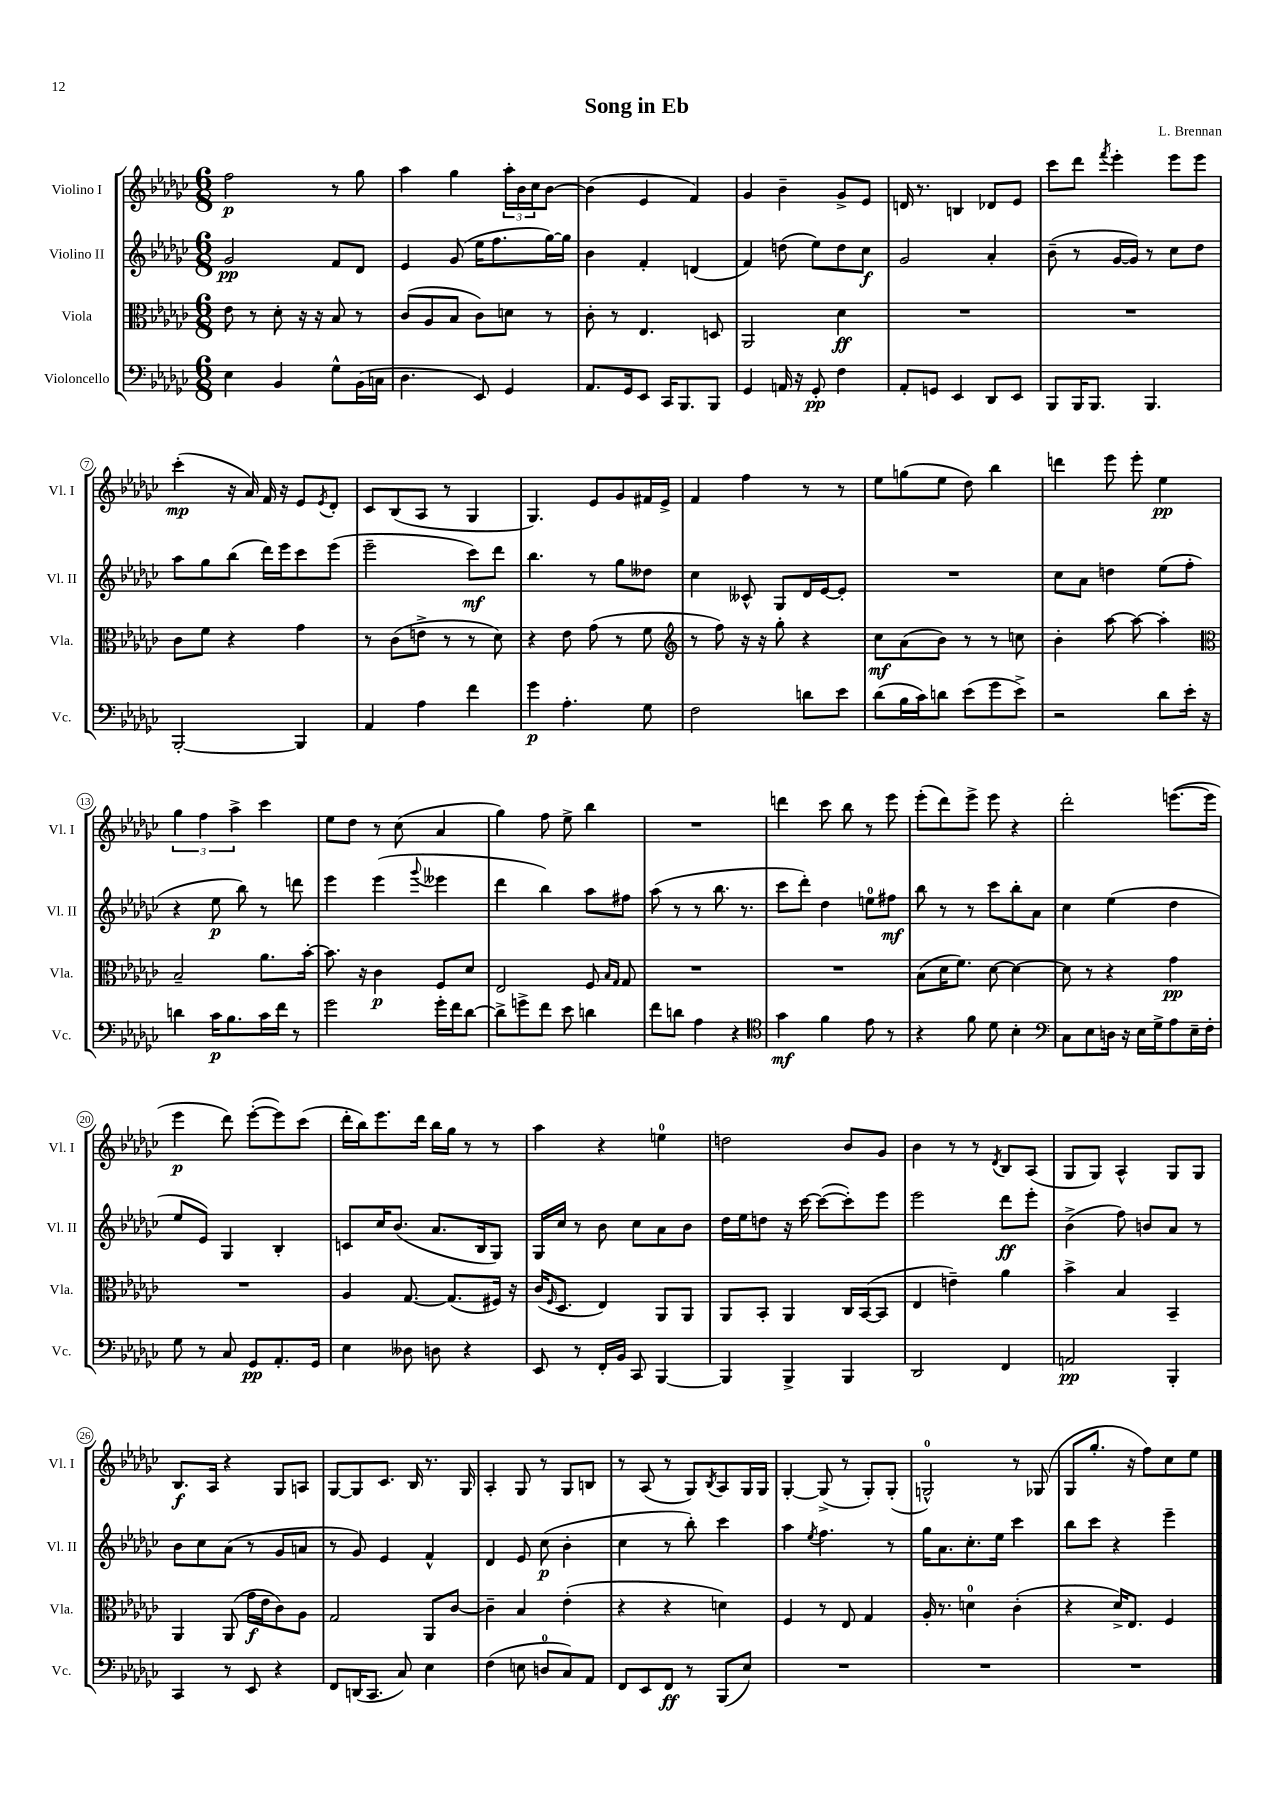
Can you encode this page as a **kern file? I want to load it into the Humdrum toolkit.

**kern	**dynam	**kern	**dynam	**kern	**dynam	**kern	**dynam
*part4	*part4	*part3	*part3	*part2	*part2	*part1	*part1
*staff4	*staff4	*staff3	*staff3	*staff2	*staff2	*staff1	*staff1
*I"Violoncello	*	*I"Viola	*	*I"Violino II	*	*I"Violino I	*
*I'Vc.	*	*I'Vla.	*	*I'Vl. II	*	*I'Vl. I	*
*clefF4	*	*clefC3	*	*clefG2	*	*clefG2	*
*k[b-e-a-d-g-c-]	*	*k[b-e-a-d-g-c-]	*	*k[b-e-a-d-g-c-]	*	*k[b-e-a-d-g-c-]	*
*M6/8	*	*M6/8	*	*M6/8	*	*M6/8	*
=1	=1	=1	=1	=1	=1	=1	=1
4E-\	.	8e-\	.	2g-/	pp	2ff\	p
.	.	8r	.	.	.	.	.
4BB-/	.	8d-'\	.	.	.	.	.
.	.	16r	.	.	.	.	.
.	.	16r	.	.	.	.	.
8G-^^\L	.	8B-/	.	8f/L	.	8r	.
(16BB-\L	.	8r	.	8d-/J	.	8gg-\	.
16Cn\JJ	.	.	.	.	.	.	.
=2	=2	=2	=2	=2	=2	=2	=2
4.D-\	.	(8c-/L	.	4e-/	.	4aa-\	.
.	.	8A-/	.	.	.	.	.
.	.	8B-/J	.	(8g-/	.	4gg-\	.
8EE-/)	.	8c-\L)	.	16ee-\KL	.	.	.
.	.	.	.	8.ff\	.	.	.
4GG-/	.	8dn\J	.	.	.	24aa-'\LL	.
.	.	.	.	.	.	24b-\	.
.	.	.	.	.	.	24cc-\J	.
.	.	8r	.	[16gg-\L)	.	[8b-\J	.
.	.	.	.	16gg-\JJ]	.	.	.
=3	=3	=3	=3	=3	=3	=3	=3
8.AA-/L	.	8c-'\	.	4b-\	.	(4b-\]	.
.	.	8r	.	.	.	.	.
16GG-/k	.	.	.	.	.	.	.
8EE-/J	.	4.E-/	.	4f'/	.	4e-/	.
16CC-/KL	.	.	.	.	.	.	.
8.BBB-/	.	.	.	.	.	.	.
.	.	.	.	(4dn/	.	4f/)	.
8BBB-/J	.	8Dn/	.	.	.	.	.
=4	=4	=4	=4	=4	=4	=4	=4
4GG-/	.	2AA-/	.	4f/)	.	4g-/	.
16AAn/	.	.	.	(8ddn\	.	4b-~\	.
16r	.	.	.	.	.	.	.
8GG-'/	pp	.	.	8ee-\L)	.	.	.
4F\	.	4d-\	ff	8dd\	.	8g-^/L	.
.	.	.	.	8cc-\J	f	8e-/J	.
=5	=5	=5	=5	=5	=5	=5	=5
8AA-'/L	.	2.r	.	2g-/	.	16dn/	.
.	.	.	.	.	.	8.r	.
8GGn/J	.	.	.	.	.	.	.
4EE-/	.	.	.	.	.	4Bn/	.
8DD-/L	.	.	.	4a-'/	.	8d-X/L	.
8EE-/J	.	.	.	.	.	8e-/J	.
=6	=6	=6	=6	=6	=6	=6	=6
8BBB-/L	.	2.r	.	(8b-~\	.	8ccc-\L	.
16BBB-/K	.	.	.	8r	.	8ddd-\J	.
8.BBB-/J	.	.	.	.	.	.	.
.	.	.	.	.	.	8qfff/	.
.	.	.	.	[16g-/LL	.	4eee-'\	.
.	.	.	.	16g-/JJ])	.	.	.
4.BBB-/	.	.	.	8r	.	.	.
.	.	.	.	8cc-\L	.	8eee-\L	.
.	.	.	.	8dd-\J	.	8eee-\J	.
!!LO:LB:g=z
=7	=7	=7	=7	=7	=7	=7	=7
[2BBB-'/	.	8c-\L	.	8aa-\L	.	(4ccc-'\	mp
.	.	8f\J	.	8gg-\	.	.	.
.	.	4r	.	(8bb-\J	.	16r	.
.	.	.	.	.	.	16a-/)	.
.	.	.	.	16ddd-\LL)	.	16f/	.
.	.	.	.	16eee-\J	.	16r	.
4BBB-/]	.	4g-\	.	8ccc-\	.	8e-/L	.
.	.	.	.	.	.	8qe-/	.
.	.	.	.	(8eee-\J	.	8d-'/J	.
=8	=8	=8	=8	=8	=8	=8	=8
4AA-/	.	8r	.	2eee-~\	.	8c-/L	.
.	.	(8c-\L	.	.	.	(8B-/	.
4A-\	.	8en^\J	.	.	.	8A-/J	.
.	.	8r	.	.	.	8r	.
4f\	.	8r	.	8ccc-\L)	mf	4G-/	.
.	.	8d-\)	.	8ddd-\J	.	.	.
=9	=9	=9	=9	=9	=9	=9	=9
4g-\	p	4r	.	4.bb-\	.	4.G-/)	.
4.A-'\	.	8e-\	.	.	.	.	.
.	.	(8g-\	.	8r	.	8e-/L	.
.	.	8r	.	8gg-\L	.	8g-/	.
8G-\	.	8f\	.	8dd--X\J	.	16f#X/L	.
.	.	.	.	.	.	16e-^/JJ	.
=10	=10	=10	=10	=10	=10	=10	=10
*	*	*clefG2	*	*	*	*	*
2F\	.	8r	.	4cc-\	.	4f/	.
.	.	8ff\)	.	.	.	.	.
.	.	16r	.	8c--X^^/	.	4ff\	.
.	.	16r	.	.	.	.	.
.	.	8gg-'\	.	8G-/L	.	.	.
8dn\L	.	4r	.	16d-/L	.	8r	.
.	.	.	.	[16e-/J	.	.	.
8e-\J	.	.	.	8e-'/J]	.	8r	.
=11	=11	=11	=11	=11	=11	=11	=11
(8d-\L	.	8cc-\L	mf	2.r	.	8ee-\L	.
16B-\L	.	(8a-\	.	.	.	(8ggn\	.
16c-\J)	.	.	.	.	.	.	.
8dn\J	.	8b-\J)	.	.	.	8ee-\J	.
(8e-\L	.	8r	.	.	.	8dd-\)	.
8g-\	.	8r	.	.	.	4bb-\	.
8e-^\J)	.	8ccn\	.	.	.	.	.
=12	=12	=12	=12	=12	=12	=12	=12
2r	.	4b-'\	.	8cc-\L	.	4dddn\	.
.	.	.	.	8a-\J	.	.	.
.	.	[8aa-\	.	4ddn\	.	8eee-\	.
.	.	8aa-\_	.	.	.	8eee-'\	.
8d-\L	.	4aa-'\]	.	(8ee-\L	.	4ee-\	pp
16e-'\Jk	.	.	.	8ff'\J	.	.	.
16r	.	.	.	.	.	.	.
!!LO:LB:g=z
=13	=13	=13	=13	=13	=13	=13	=13
*	*	*clefC3	*	*	*	*	*
4dn\	.	2B-~/	.	4r	.	6gg-\	.
.	.	.	.	.	.	6ff\	.
16c-\KL	p	.	.	8ee-\	p	.	.
8.B-\	.	.	.	.	.	.	.
.	.	.	.	.	.	6aa-^\	.
.	.	.	.	8bb-\)	.	.	.
16c-\L	.	8.a-\L	.	8r	.	4ccc-\	.
16f\JJ	.	.	.	.	.	.	.
8r	.	.	.	8dddn\	.	.	.
.	.	[16b-'\Jk	.	.	.	.	.
=14	=14	=14	=14	=14	=14	=14	=14
2g-\	.	8.b-\]	.	4eee-\	.	8ee-\L	.
.	.	.	.	.	.	8dd-\J	.
.	.	16r	.	.	.	.	.
.	.	4c-\	p	(4eee-\	.	8r	.
.	.	.	.	.	.	(8cc-\	.
.	.	.	.	8qqggg-/	.	.	.
16g-'\LL	.	8F/L	.	4eee--X\	.	4a-/	.
16f\J	.	.	.	.	.	.	.
[8d-\J	.	8d-/J	.	.	.	.	.
=15	=15	=15	=15	=15	=15	=15	=15
8d-^\L]	.	2E-/	.	4ddd-\	.	4gg-\)	.
8gn^\	.	.	.	.	.	.	.
8f\J	.	.	.	4bb-\)	.	8ff\	.
8e-\	.	.	.	.	.	8ee-^\	.
4dn\	.	8F/	.	8aa-\L	.	4bb-\	.
.	.	16qqB-/LL	.	.	.	.	.
.	.	16qqG-/JJ	.	.	.	.	.
.	.	8G-/	.	8ff#X\J	.	.	.
=16	=16	=16	=16	=16	=16	=16	=16
8f\L	.	2.r	.	(8aa-\	.	2.r	.
8dn\J	.	.	.	8r	.	.	.
4A-\	.	.	.	8r	.	.	.
.	.	.	.	8.bb-\	.	.	.
4r	.	.	.	.	.	.	.
.	.	.	.	8.r	.	.	.
=17	=17	=17	=17	=17	=17	=17	=17
*clefC4	*	*	*	*	*	*	*
4g-\	mf	2.r	.	8ccc-\L	.	4dddn\	.
.	.	.	.	8ddd-'\J)	.	.	.
4f\	.	.	.	4dd-\	.	8ccc-\	.
.	.	.	.	.	.	8bb-\	.
8e-\	.	.	.	8een\L	.	8r	.
8r	.	.	.	8ff#X\J	mf	8eee-\	.
=18	=18	=18	=18	=18	=18	=18	=18
4r	.	(8B-\L	.	8bb-\	.	(8eee-'\L	.
.	.	16d-\K	.	8r	.	8ddd-\)	.
.	.	8.f\J)	.	.	.	.	.
8f\	.	.	.	8r	.	8eee-^\J	.
8d-\	.	[8d-\	.	8ccc-\L	.	8eee-\	.
4B-'\	.	4d-\_	.	8bb-'\	.	4r	.
.	.	.	.	8a-\J	.	.	.
=19	=19	=19	=19	=19	=19	=19	=19
*clefF4	*	*	*	*	*	*	*
8C-\L	.	8d-\]	.	4cc-\	.	2ddd-'\	.
8E-\	.	8r	.	.	.	.	.
16Dn\Jk	.	4r	.	(4ee-\	.	.	.
16r	.	.	.	.	.	.	.
16E-\LL	.	.	.	.	.	.	.
16G-^\J	.	.	.	.	.	.	.
8A-\	.	4g-\	pp	4dd-\	.	([8.eeen\L	.
16E-~\L	.	.	.	.	.	.	.
16F'\JJ	.	.	.	.	.	16eee\Jk]	.
!!LO:LB:g=z
=20	=20	=20	=20	=20	=20	=20	=20
8G-\	.	2.r	.	8ee-/L	.	4eee-\	p
8r	.	.	.	8e-/J)	.	.	.
8C-/	.	.	.	4G-/	.	8ddd-\)	.
8GG-/L	pp	.	.	.	.	([8eee-'\L	.
8.AA-'/	.	.	.	4B-'/	.	8eee-\])	.
.	.	.	.	.	.	(8ccc-\J	.
16GG-/Jk	.	.	.	.	.	.	.
=21	=21	=21	=21	=21	=21	=21	=21
4E-\	.	4A-/	.	8cn/L	.	16ddd-'\LL	.
.	.	.	.	.	.	16bb-\J)	.
.	.	.	.	16cc-/K	.	8.eee-\	.
.	.	.	.	(8.b-/J	.	.	.
8D--X\	.	[8.G-/	.	.	.	.	.
.	.	.	.	.	.	16ddd-\Jk	.
8Dn\	.	.	.	8.a-/L	.	16bb-\LL	.
.	.	(8.G-/L]	.	.	.	16gg-\JJ	.
4r	.	.	.	.	.	8r	.
.	.	.	.	16B-/k	.	.	.
.	.	16F#X/Jk)	.	8G-/J)	.	8r	.
.	.	16r	.	.	.	.	.
=22	=22	=22	=22	=22	=22	=22	=22
8EE-/	.	(16c-/KL	.	16G-/LL	.	4aa-\	.
.	.	16qqF/	.	.	.	.	.
.	.	8.D-/J	.	16cc-/JJ	.	.	.
8r	.	.	.	8r	.	.	.
16FF'/LL	.	4E-/)	.	8b-\	.	4r	.
16BB-/JJ	.	.	.	.	.	.	.
8CC-/	.	.	.	8cc-\L	.	.	.
[4BBB-/	.	8AA-/L	.	8a-\	.	4een\	.
.	.	8AA-/J	.	8b-\J	.	.	.
=23	=23	=23	=23	=23	=23	=23	=23
4BBB-/]	.	8AA-/L	.	16dd-\LL	.	2ddn\	.
.	.	.	.	16ee-\J	.	.	.
.	.	8BB-'/J	.	8ddn\J	.	.	.
4BBB-^/	.	4AA-/	.	16r	.	.	.
.	.	.	.	[16ccc-\	.	.	.
.	.	.	.	(8ccc-\L_	.	.	.
4BBB-/	.	16C-/LL	.	8ccc-'\])	.	8b-/L	.
.	.	([16BB-/J	.	.	.	.	.
.	.	8BB-/J]	.	8eee-\J	.	8g-/J	.
=24	=24	=24	=24	=24	=24	=24	=24
2DD-/	.	4E-/	.	2eee-\	.	4b-\	.
.	.	4en~\)	.	.	.	8r	.
.	.	.	.	.	.	8r	.
.	.	.	.	.	.	8qd-/	.
4FF/	.	4a-\	.	8ddd-\L	ff	8B-/L	.
.	.	.	.	8eee-'\J	.	(8A-/J	.
=25	=25	=25	=25	=25	=25	=25	=25
2AAn/	pp	4b-^\	.	(4b-^\	.	8G-/L	.
.	.	.	.	.	.	8G-/J)	.
.	.	4B-/	.	8ff\)	.	4A-^^/	.
.	.	.	.	8bn/L	.	.	.
4BBB-'/	.	4BB-~/	.	8a-/J	.	8G-/L	.
.	.	.	.	8r	.	8G-/J	.
!!LO:LB:g=z
=26	=26	=26	=26	=26	=26	=26	=26
4CC-/	.	4AA-/	.	8b-\L	.	8.B-/L	f
.	.	.	.	8cc-\	.	.	.
.	.	.	.	.	.	16A-/Jk	.
8r	.	(8AA-/	.	(8a-\J	.	4r	.
8EE-/	.	16g-\LL	f	8r	.	.	.
.	.	16e-\J	.	.	.	.	.
4r	.	8c-\)	.	8g-/L	.	8G-/L	.
.	.	8A-\J	.	8an/J	.	8An/J	.
=27	=27	=27	=27	=27	=27	=27	=27
8FF/L	.	2G-/	.	8r	.	[8G-/L	.
(16DDn/K	.	.	.	8g-/)	.	8G-/]	.
8.CC-/J	.	.	.	.	.	.	.
.	.	.	.	4e-/	.	8.c-/J	.
8C-/)	.	.	.	.	.	.	.
.	.	.	.	.	.	16B-/	.
4E-\	.	8AA-/L	.	4f^^/	.	8.r	.
.	.	[8c-/J	.	.	.	.	.
.	.	.	.	.	.	16G-/	.
=28	=28	=28	=28	=28	=28	=28	=28
(4F\	.	4c-~\]	.	4d-/	.	4A-'/	.
8En\	.	4B-/	.	8e-/	.	8G-/	.
8Dn/L	.	.	.	(8cc-\	p	8r	.
8C-/)	.	(4e-'\	.	4b-'\	.	8G-/L	.
8AA-/J	.	.	.	.	.	8Bn/J	.
=29	=29	=29	=29	=29	=29	=29	=29
8FF/L	.	4r	.	4cc-\	.	8r	.
8EE-/	.	.	.	.	.	(8A-/	.
8FF/J	ff	4r	.	8r	.	8r	.
8r	.	.	.	8bb-'\)	.	8G-/L)	.
.	.	.	.	.	.	8qB-/	.
(8BBB-/L	.	4dn\)	.	4ccc-\	.	8A-/	.
8E-/J)	.	.	.	.	.	16G-/L	.
.	.	.	.	.	.	16G-/JJ	.
=30	=30	=30	=30	=30	=30	=30	=30
2.r	.	4F/	.	4aa-\	.	[4G-'/	.
.	.	.	.	8qee-/	.	.	.
.	.	8r	.	4.ff\	.	(8G-^/]	.
.	.	8E-/	.	.	.	8r	.
.	.	4G-/	.	.	.	8G-'/L)	.
.	.	.	.	8r	.	(8G-'/J	.
=31	=31	=31	=31	=31	=31	=31	=31
2.r	.	16A-'/	.	16gg-\KL	.	2Gn^^/)	.
.	.	8.r	.	8.a-\	.	.	.
.	.	4dn\	.	8.cc-'\	.	.	.
.	.	.	.	16ee-\Jk	.	.	.
.	.	(4c-'\	.	4ccc-\	.	8r	.
.	.	.	.	.	.	(8G-X/	.
=32	=32	=32	=32	=32	=32	=32	=32
2.r	.	4r	.	8bb-\L	.	8G-/L	.
.	.	.	.	8ccc-\J	.	8.gg-'/J	.
.	.	16d-^/KL)	.	4r	.	.	.
.	.	8.E-/J	.	.	.	16r	.
.	.	.	.	.	.	8ff\L)	.
.	.	4F/	.	4eee-~\	.	8cc-\	.
.	.	.	.	.	.	8ee-\J	.
==	==	==	==	==	==	==	==
*-	*-	*-	*-	*-	*-	*-	*-
